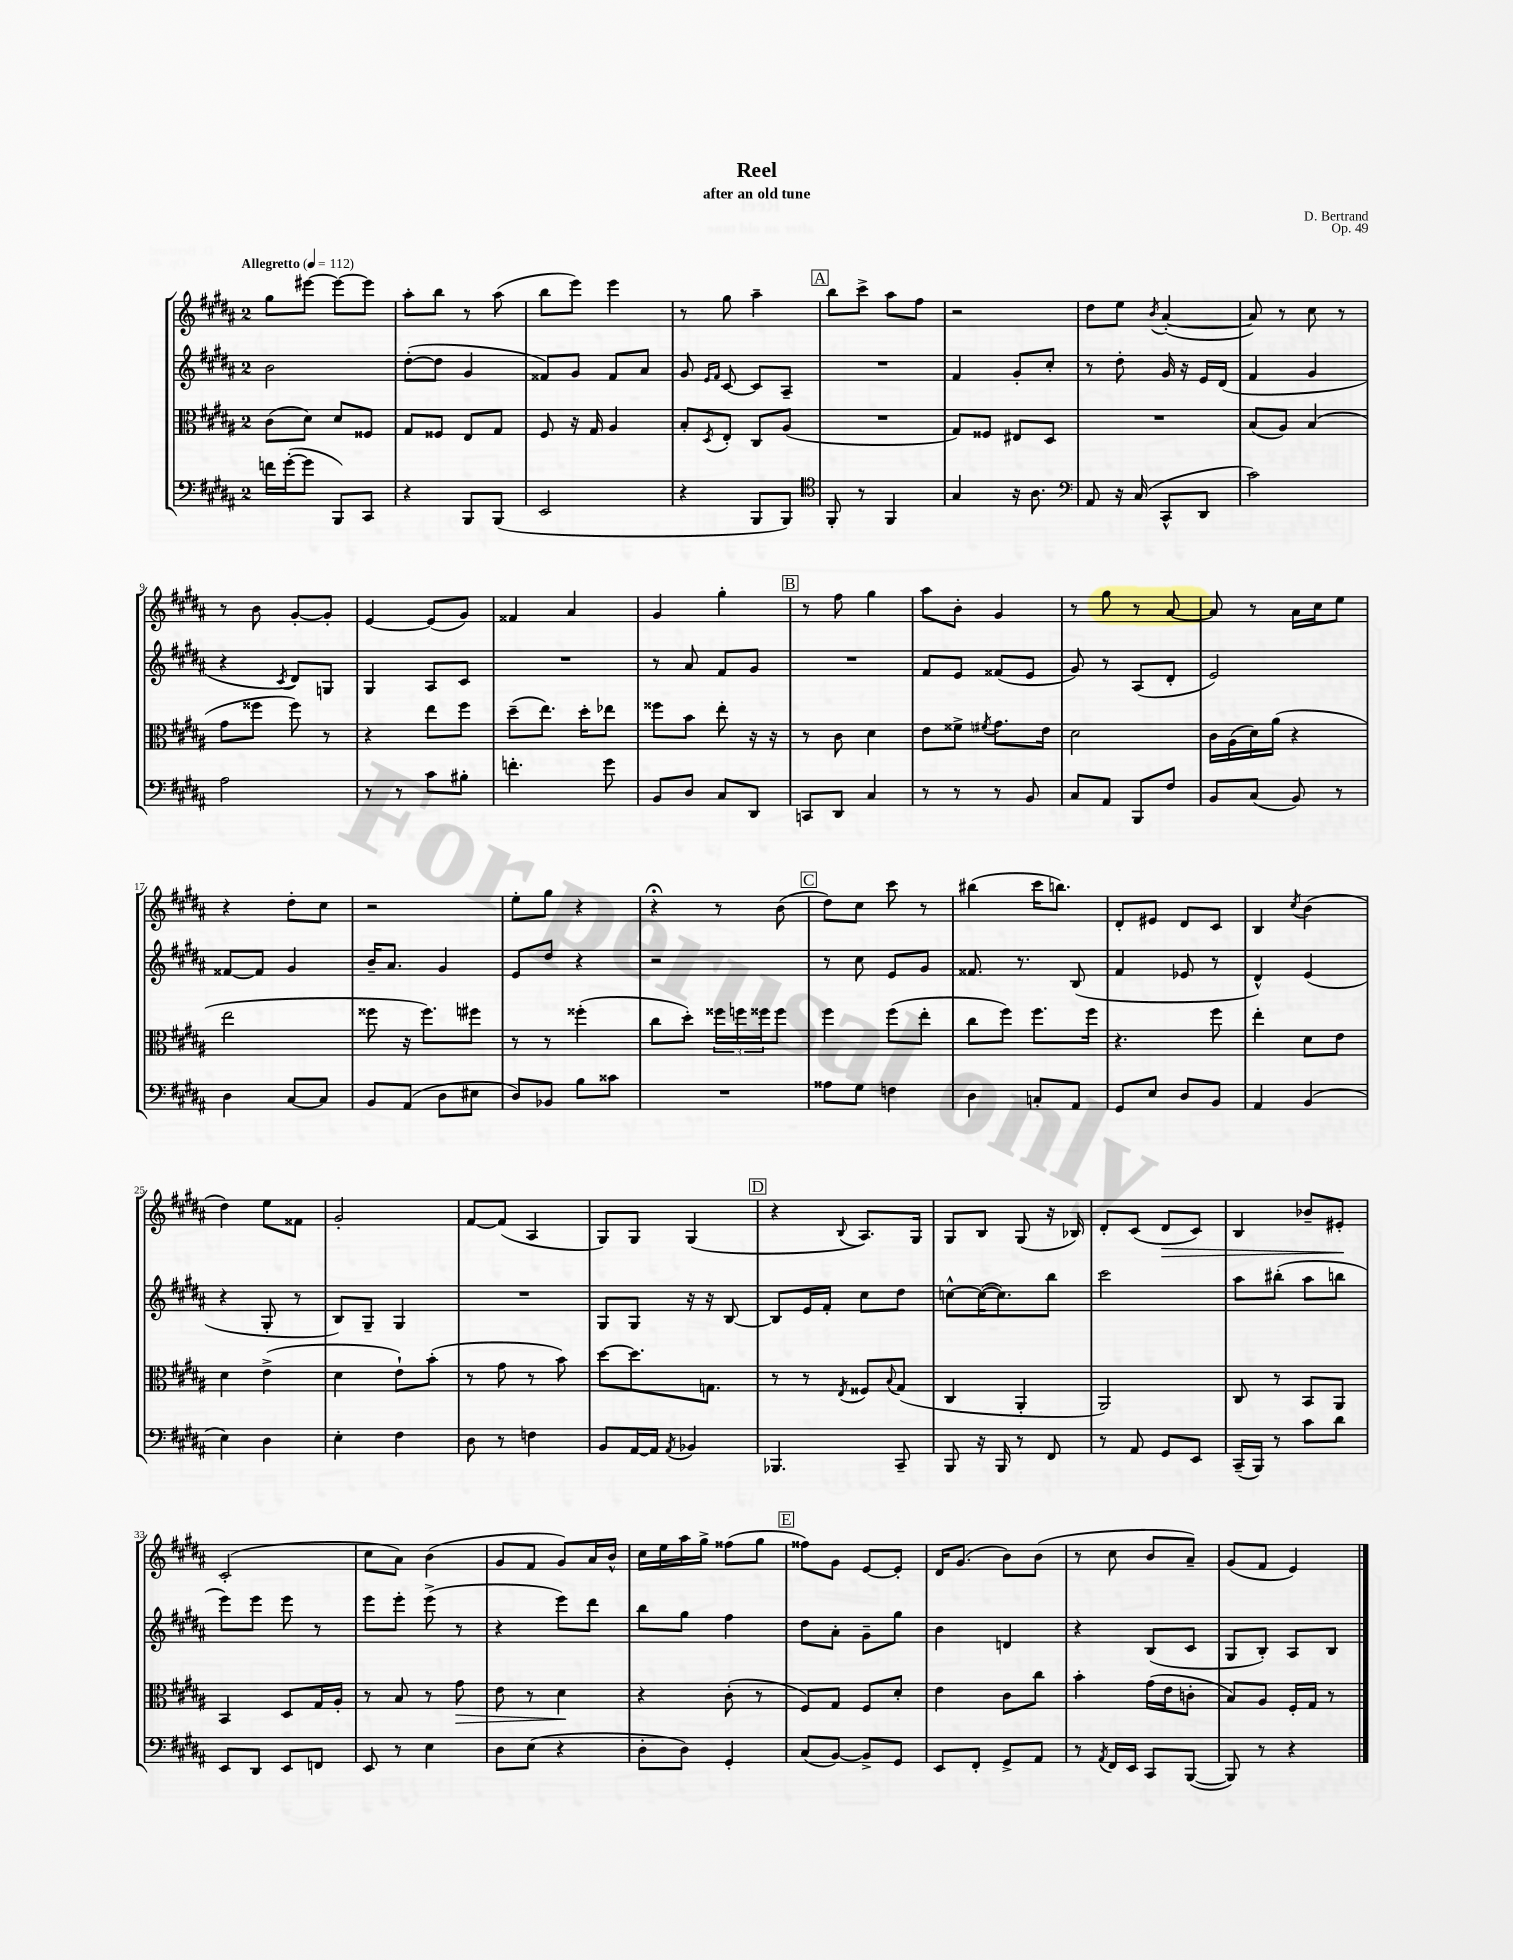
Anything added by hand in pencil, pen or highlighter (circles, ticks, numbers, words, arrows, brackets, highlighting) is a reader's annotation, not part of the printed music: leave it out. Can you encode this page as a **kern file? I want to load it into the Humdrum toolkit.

**kern	**kern	**kern	**kern
*staff4	*staff3	*staff2	*staff1
*clefF4	*clefC3	*clefG2	*clefG2
*k[f#c#g#d#a#]	*k[f#c#g#d#a#]	*k[f#c#g#d#a#]	*k[f#c#g#d#a#]
*M2/4	*M2/4	*M2/4	*M2/4
*MM112	*MM112	*MM112	*MM112
16f	(8c#	2b	8gg#
([16g#'	.	.	.
8g#]	8d#)	.	[8eee#
8BBB)	8d#	.	8eee#_
8CC#	8F##	.	8eee#]
=	=	=	=
4r	8G#	([8dd#'	8aa#'
.	8F##	8dd#]	8bb
8BBB	8E	4g#	8r
(8BBB	8G#	.	(8aa#
=	=	=	=
2EE	8F#	8f##)	8bb
.	16r	8g#	8eee)
.	16G#	.	.
.	4A#	8f##	4eee
.	.	8a#	.
=	=	=	=
4r	8B'	8g#	8r
.	.	16qqe	.
.	8qD#	16qqf#	.
.	8E'	[8c#	8gg#
8BBB	8C#	8c#]	4aa#~
8BBB)	(8A#	8A#~	.
=	=	=	=
*clefC4	*	*	*
8FF#'	2r	2r	8bb
8r	.	.	8ccc#^
4FF#	.	.	8aa#
.	.	.	8ff#
=	=	=	=
4G#	8G#)	4f#	2r
.	8F##	.	.
16r	8E#	8g#'	.
8.A#	.	.	.
.	8D#	8cc#'	.
=	=	=	=
*clefF4	*	*	*
8AA#	2r	8r	8dd#
16r	.	8dd#'	8ee
(16C#	.	.	.
.	.	.	8qb
8CC#^^	.	16g#	([4a#'
.	.	16r	.
8DD#	.	16e	.
.	.	(16d#	.
=	=	=	=
2c#)	(8B	4f#	8a#])
.	8A#)	.	8r
.	(4B	4g#	8cc#
.	.	.	8r
=	=	=	=
2A#	8g#	4r	8r
.	8ff##	.	8b
.	.	8qc#	.
.	8ff##)	8d#)	[8g#'
.	8r	8G	8g#']
=	=	=	=
8r	4r	4G#	[4e
8r	.	.	.
8c#	8ee	8A#	(8e]
8B#'	8ff#	8c#	8g#)
=	=	=	=
4.f'	(8dd#~	2r	4f##
.	8.ee)	.	.
.	.	.	4a#
.	16dd#'	.	.
8g#	8ee-	.	.
=	=	=	=
8BB	8ff##	8r	4g#
8D#	8b	8a#	.
8C#	8ee'	8f#	4gg#'
8DD#	16r	8g#	.
.	16r	.	.
=	=	=	=
8CC	8r	2r	8r
8DD#	8c#	.	8ff#
4C#	4d#	.	4gg#
=	=	=	=
8r	8e	8f#	8aa#
8r	8f##^	8e	8b'
.	8qf#	.	.
8r	8.g#	(8f##	4g#
8BB	.	8e	.
.	16e	.	.
=	=	=	=
8C#	2d#	8g#)	8r
8AA#	.	8r	8gg#
8BBB	.	(8A#	8r
8F#	.	8d#'	[8a#
=	=	=	=
8BB	16c#	2e)	8a#]
.	(16A#	.	.
(8C#	16d#)	.	8r
.	(16a#	.	.
8BB)	4r	.	16a#
.	.	.	16cc#
8r	.	.	8ee
=	=	=	=
4D#	2ee	[8f##	4r
.	.	8f##]	.
[8C#	.	4g#	8dd#'
8C#]	.	.	8cc#
=	=	=	=
8BB	8ff##	16b~	2r
.	.	8.a#	.
(8AA#	16r	.	.
.	8.ff##)	.	.
8D#	.	4g#	.
8E#	8ff#	.	.
=	=	=	=
8D#)	8r	8e	8ee'
8BB-	8r	8dd#	8gg#
8B	(4ff##'	4r	4r
8c##	.	.	.
=	=	=	=
2r	8cc#	2r	4r;
.	8dd#')	.	.
.	24ff##	.	8r
.	24ff	.	.
.	24ff##	.	.
.	8ff##	.	(8b
=	=	=	=
8A##	4ff#	8r	8dd#)
8G#	.	8cc#	8cc#
4F	(8ff#	8e	8ccc#
.	8ee'	8g#	8r
=	=	=	=
4D#	8cc#	8.f##	(4bb#
.	8ff#)	.	.
.	.	8.r	.
8C'	8.ff#	.	16ccc#
.	.	.	8.bb)
8AA#	.	(8B	.
.	16ff#	.	.
=	=	=	=
8GG#	4.r	4f#	8d#'
8E	.	.	8e#
8D#	.	8e-	8d#
8BB	8ff#	8r	8c#
=	=	=	=
4AA#	4ee'	4d#^^)	4B
.	.	.	8qcc#
(4BB	8d#	(4e	(4b
.	8e	.	.
=	=	=	=
4E)	4d#	4r	4dd#)
4D#	(4e^	8G#'	8ee
.	.	8r	8f##
=	=	=	=
4E'	4d#	8B)	2g#'
.	.	8G#~	.
4F#	8e`)	4G#	.
.	(8b'	.	.
=	=	=	=
8D#	8r	2r	[8f#
8r	8g#	.	(8f#]
4F	8r	.	4A#
.	8b)	.	.
=	=	=	=
8BB	[8dd#	8G#	8G#)
[16AA#	8.dd#]	8G#	8G#
16AA#]	.	.	.
8qAA#	.	.	.
4BB-	.	16r	(4G#
.	8.G	16r	.
.	.	[8B	.
=	=	=	=
4.BBB-	8r	8B]	4r
.	8r	16e	.
.	.	16f#'	.
.	8qE	.	8qqB
.	8F##	8cc#	8.A#)
.	8qqB	.	.
8CC#~	(8G#	8dd#	.
.	.	.	16G#
=	=	=	=
8BBB	4C#	[8cc^^	8G#
16r	.	(16cc_	8B
16BBB	.	8.cc])	.
8r	4AA#'	.	(8G#
8FF#	.	8bb	16r
.	.	.	16B-)
=	=	=	=
8r	2AA#)	2ccc#	8d#'
8AA#	.	.	(8c#
8GG#	.	.	8d#
8EE	.	.	8c#)
=	=	=	=
(16CC#~	8C#	8aa#	4B
16BBB)	.	.	.
8r	8r	(8bb#'	.
8c#	8BB	8aa#	8b-~
8d#	8AA#	8bb	8e#'
=	=	=	=
8EE	4BB	8eee)	(2c#'
8DD#	.	8eee	.
8EE	8D#	8eee	.
8FF	16G#	8r	.
.	16A#'	.	.
=	=	=	=
8EE	8r	8eee	8cc#
8r	8B	8eee'	8a#)
4E	8r	(8eee^	(4b
.	8g#	8r	.
=	=	=	=
8D#	8e	4r	8g#
(8E	8r	.	8f#
4r	4d#	8eee)	8g#)
.	.	8ddd#	16a#
.	.	.	16b^^
=	=	=	=
8D#'	4r	8bb	16cc#
.	.	.	16ee
8D#)	.	8gg#	16aa#
.	.	.	16gg#^
4GG#'	(8c#'	4ff#	(8ff##
.	8r	.	8gg#
=	=	=	=
(8C#	8F#)	8dd#	8ff##)
[8BB)	8G#	8a#'	8g#
8BB^]	8F#	8g#~	[8e
8GG#	8d#'	8gg#	8e']
=	=	=	=
8EE	4e	4b	16d#
.	.	.	(8.g#
8FF#'	.	.	.
8GG#^	8c#	4d	8b)
8AA#	8cc#	.	(8b
=	=	=	=
8r	4b'	4r	8r
8qAA#	.	.	.
16FF#	.	.	8cc#
16EE	.	.	.
8CC#	(16g#	(8B	8b
.	16e	.	.
([8BBB	8c'	8c#	8a#~)
=	=	=	=
8BBB])	8B)	8G#	(8g#
8r	8A#	8B')	8f#
4r	16F#'	8A#	4e)
.	16G#	.	.
.	8r	8B	.
==	==	==	==
*-	*-	*-	*-
